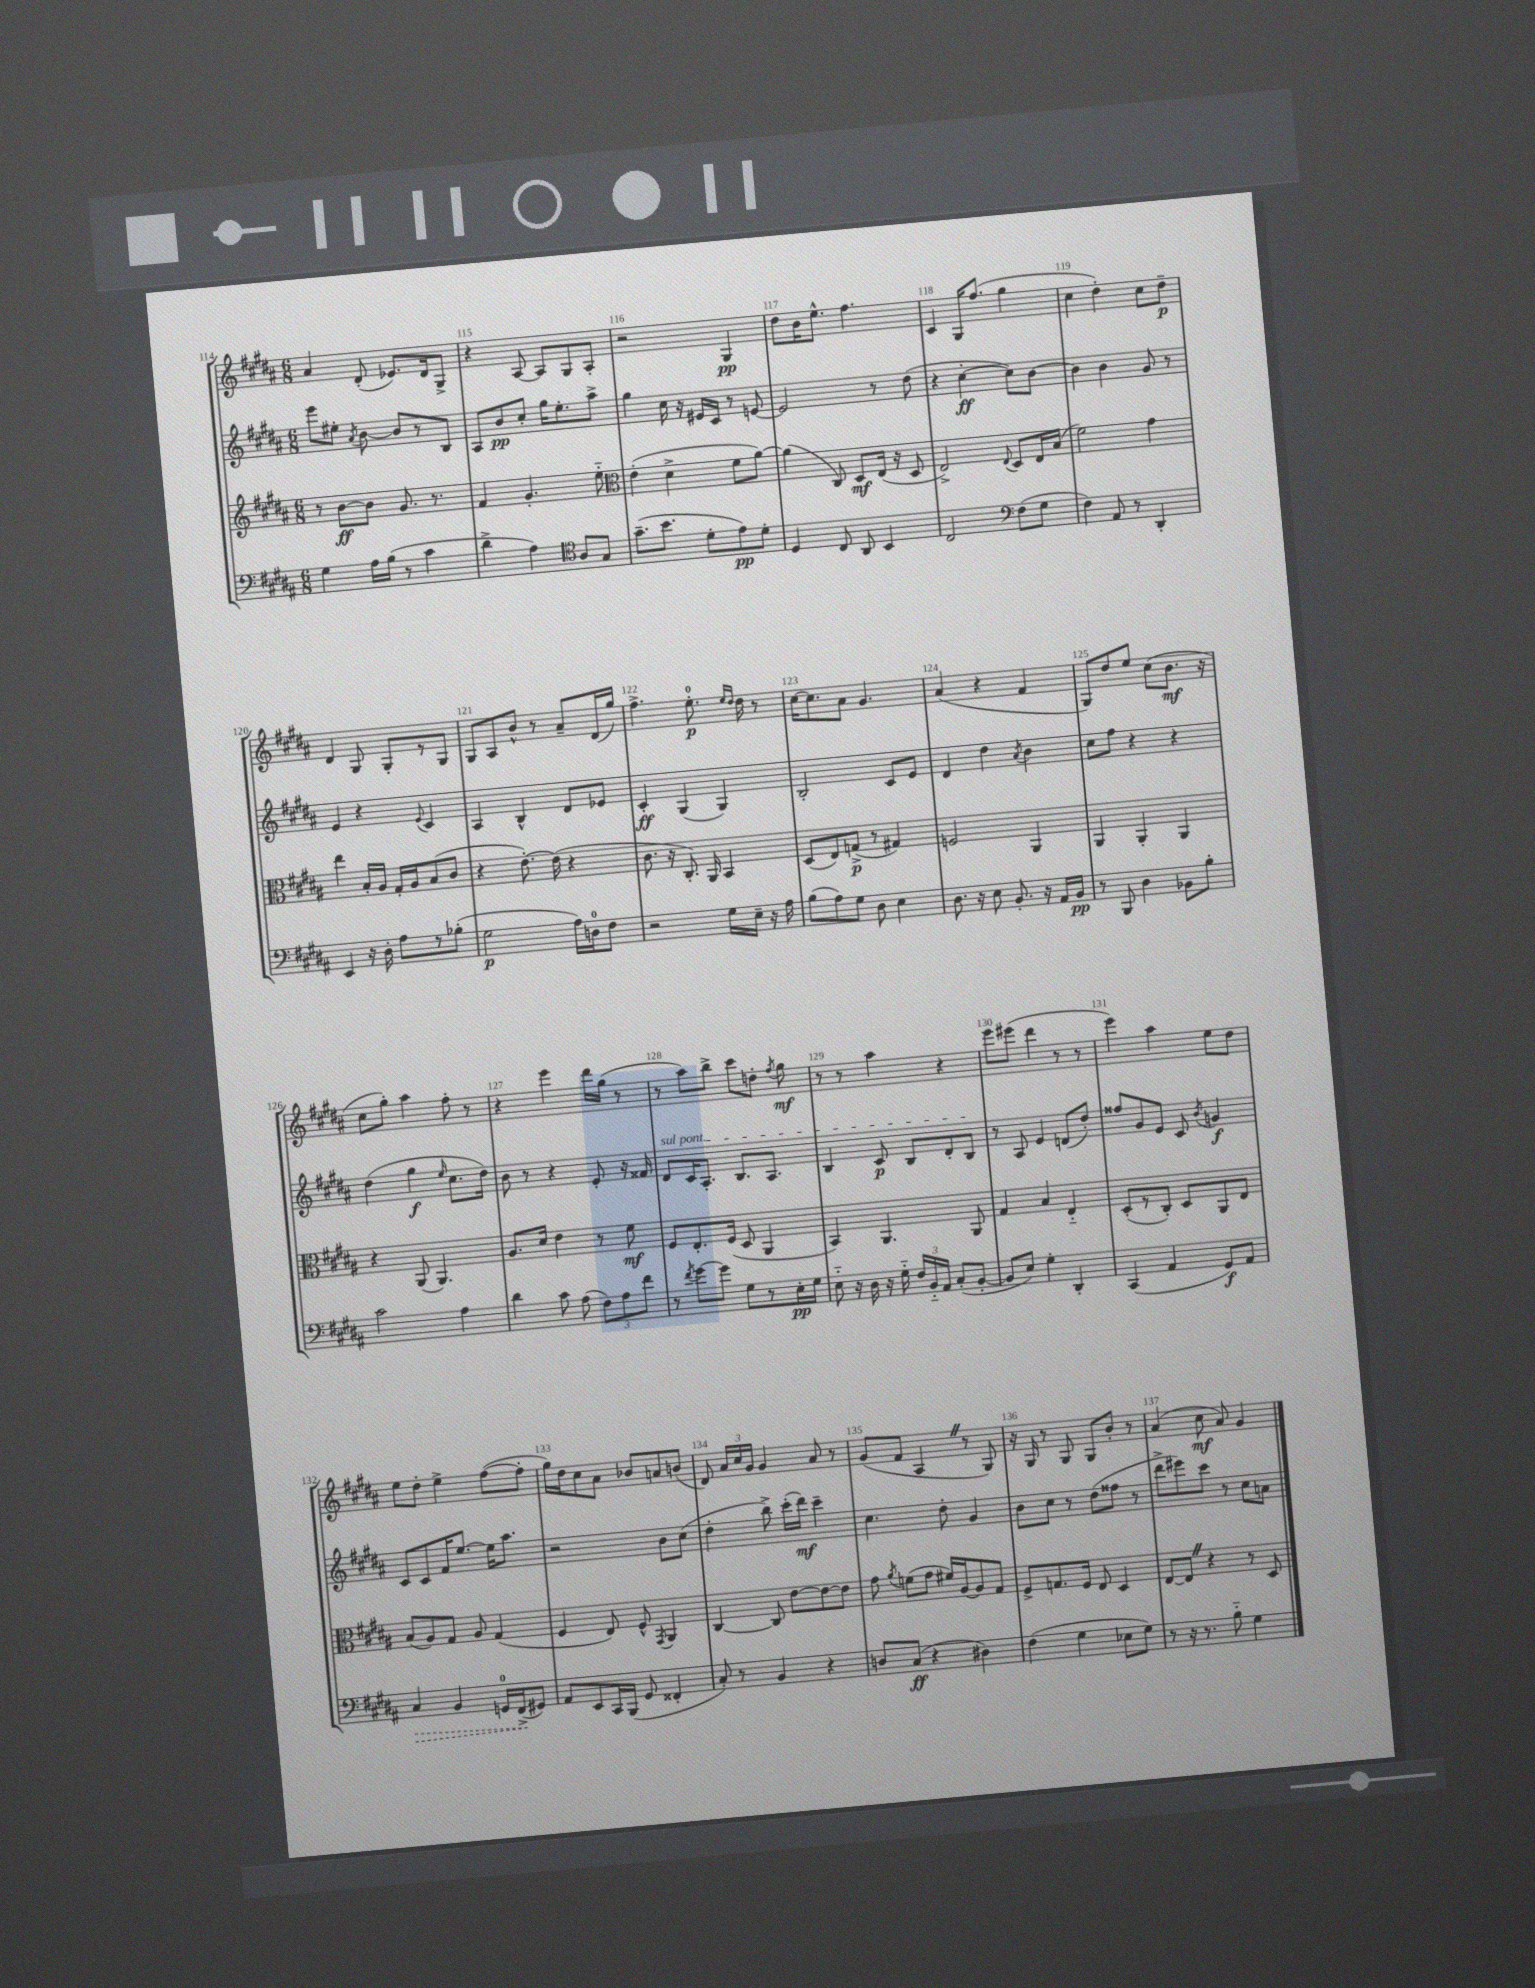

**kern	**kern	**kern	**kern
*staff4	*staff3	*staff2	*staff1
*clefF4	*clefG2	*clefG2	*clefG2
*k[f#c#g#d#a#]	*k[f#c#g#d#a#]	*k[f#c#g#d#a#]	*k[f#c#g#d#a#]
*M6/8	*M6/8	*M6/8	*M6/8
4G#\	8r	8eee\L	4a#/
.	[8b\L	8ee#'\J	.
.	.	8qa#/	.
16A#\LL	8b\]J	[8b\	(8d#'/
(16B\JJ	.	.	.
8r	8.g#/	8b/]L	8.e-/L)
4c#\	.	8r	.
.	8.r	.	16d#/k
.	.	8B/J	8G#^/J
=	=	=	=
4d#^\	4f#/	8A#/L	4r
.	.	8b/	.
4A#\)	4.g#'/	8cc#'/J	[8A#/
.	.	16gg#\LK	8A#/]L
.	.	8.ee'\	.
*clefC4	*	*	*
8A#/L	.	.	8G#/
8G#/J	8ee'~\	8aa#^\J	8A#'/J
=	=	=	=
*	*clefC3	*	*
(8.g#~\L	(4e'\	4gg#\	2r
8.b\J	.	.	.
.	4d#^\	16cc#\	.
.	.	16r	.
8d#'\L	.	16e#/LL	.
.	.	16c#/JJ	.
8e\)	8f#\L	8r	4G#/
8d#'\J	[8a#\J)	[8e/	.
=	=	=	=
4D#/	(4a#\]	2e/]	8dd#\L
.	.	.	16b\K
.	.	.	8.ee^^\J
8C#/	8C#/)	.	.
8AA#/	8D#/L	.	4.ff#\
4BB/	(16E/Jk	8r	.
.	16r	.	.
.	8D#/	(8dd#\	.
=	=	=	=
2C#/	2E^/)	4r	4c#/
.	.	[4cc#'\	16G#/LK
.	.	.	(8.ff#/J
*clefF4	*	*	*
.	8qqE/	.	.
(8F#\L	8D#/L	8cc#\]L)	4gg#\
8G#\J	16E/L	[8b\J	.
.	(16B/JJ	.	.
=	=	=	=
4F#\)	2f#\)	4b\]	4cc#\
8AA#/	.	4b\	4dd#'\)
8r	.	.	.
4DD#'/	4g#\	8g#/	8cc#\L
.	.	8r	8dd#~\J
=	=	=	=
4EE/	4ee\	4e/	4d#/
16r	16B'/LL	4r	8G#/
16D#'\	16A#/JJ	.	.
8A#\L	16G#'/LL	.	8G#'/L
.	16A#/J	.	.
.	.	8qqe/	.
8r	(8B/	4c#/	8r
(8B-'\J	8c#/J	.	8G#/J
=	=	=	=
2G#\	4r	4A#/	8G#/L
.	.	.	8A#/
.	[8.e'\)	4B^^/	8b^^/J
.	.	.	8r
.	(16e\]	.	.
16A#\LL)	4r	8d#/L	8a#~/L
16D\J	.	.	.
8F#\J	.	8e-/J	(16d#/L
.	.	.	16gg#/JJ)
=	=	=	=
2r	8.c#\	4c#'/	4.ff#^\
.	16r	.	.
.	8.C#'/)	(4G#/	.
.	.	.	8.ee'\
.	16AA#/	.	.
16G#\LL	4BB/	4G#/)	.
.	.	.	16qqee/LL
.	.	.	16qqdd#/JJ
16E~\JJ	.	.	16dd#\
16r	.	.	8r
16A#\	.	.	.
=	=	=	=
(8B\L	(8D#/L	2B'/	[16cc#\LK
.	.	.	8.cc#\]
8A#\)	8E/)	.	.
8G#\J	(8G^/J	.	8a#\J
8D#\	8r	.	4.g#/
4E\	4G#/)	8c#/L	.
.	.	8e/J	.
=	=	=	=
8.D#\	2F/	4d#/	(4a#/
16r	.	.	.
8E\	.	4dd#\	4r
8.BB'/	.	.	.
.	.	8qa#/	.
.	4AA#/	4b\	4f#/
16r	.	.	.
16AA#/LL	.	.	.
16BB/JJ	.	.	.
=	=	=	=
8r	4AA#/	8cc#\L	8G#/L)
8BBB/	.	8ff#\J	8dd#/
4D#\	4AA#'/	4r	8ee/J
.	.	.	(8cc#\L
8BB-\L	4AA#/	4r	8.b\J
8B'\J	.	.	.
.	.	.	16r
=	=	=	=
2c#\	4r	(4dd#\	8cc#\L
.	.	.	8gg#'\J)
.	(8AA#/	4gg#\	4aa#\
.	4.AA#/)	.	.
.	.	16qqee/	.
4A#\	.	8.cc#\L	8ff#'\
.	.	.	8r
.	.	16dd#\Jk)	.
=	=	=	=
4d#\	8.A#/L	8b\	4r
.	.	8r	.
.	16d#/Jk	.	.
8c#\	4e\	4r	4eee\
(8A#\	.	.	.
12F#\L)	8r	8e'/	16ddd#\LL
.	.	.	(16gg#\JJ
12A#\	.	.	.
.	8f#\	16r	8r
12f#\J	.	.	.
.	.	16f##/	.
=	=	=	=
8r	8F#/L	8d#/L	8r
8qf#/	.	.	.
[8g#\L	8.E'/	16c#/K	8aa#\L)
.	.	8.A#'/J	.
8g#\]J	.	.	8bb^\J
.	(16F#/Jk	.	.
8G#\L	8D#/	8.B/L	8ccc#\L
8r	4AA#/	.	8dd'\J
.	.	8.A#/J	.
.	.	.	8qff#/
16E'\L	.	.	8gg#\
16G#\JJ	.	.	.
=	=	=	=
8E'~\	4BB/)	4B/	8r
16r	.	.	8r
16D#\	.	.	.
16r	4.AA#/	8c#/	4aa#\
16G#'~\	.	.	.
24F#/LL	.	8B/L	.
24BB'~/	.	.	.
24AA#/JJ	.	.	.
(8C#'/L	.	8d#'/	4r
[8BB'/J	8AA#/	8B/J	.
=	=	=	=
8BB/]L	4G#/	8r	8eee\L
8E/J)	.	8A#/	(8eee#\J
4G#'\	4B/	4e/	4ddd#\
4DD#'/	4E'~/	(8d/L	8r
.	.	8dd#'/J)	8r
=	=	=	=
(4CC#/	(8D#'/L	8ff##/L	4eee\)
.	8r	8g#/	.
4AA#/	8C#'/J)	8e/J	4aa#\
.	8D#/L	8c#/	.
.	.	8qb/	.
8GG#/L)	8AA#/	4g/	8ee\L
8AA#/J	8E/J	.	8dd#\J
=	=	=	=
4C#/	(8B/L	8c#/L	8ee\L
.	8A#/)	8c#/	8dd#'\J
4BB/	8G#/J	16f#/K	4ee^\
.	.	[8.ee/J	.
.	8A#/	.	.
16GG/LL	(4G#/	16ee\]LK	([8ff#\L
(16FF#^/J	.	8.aa#\J	.
8GG#/J)	.	.	8ff#'\]J
=	=	=	=
8AA#/L	4F#/	2r	16gg#\LL)
.	.	.	16dd#\J
8EE/	.	.	8cc#\
16CC#/L	8E/)	.	8a#\J
(16BBB/JJ	.	.	.
8GG#/	8F#^^/	.	8b-/L
.	8qGG#/	.	.
4FF##'/	4AA#/	8b\L	8a/
.	.	(8cc#\J	(8b/J
=	=	=	=
8C#'/)	[4C#/	4dd#'\	8d#/)
8r	.	.	24a#/LL
.	.	.	24cc#/
.	.	.	24g#/JJ
4BB/	8C#/]	8bb^\)	4g#/
.	[8e\L	(16ccc#'\LL	.
.	.	16ddd#\JJ)	.
4r	8e\_	4ccc#~\	8a#/
.	8e\]J	.	8r
=	=	=	=
8D/L	8g#\	4.cc#\	(8g#/L
.	8qa#/	.	.
(8C#/J	(8f\L	.	8f#/J
4r	8g#\J	.	4A#/
.	16f#/LL)	8dd#'\	.
.	[16A#/J	.	.
4D#\)	8A#/]	4g#/	8r
.	8G#/J	.	8G#/)
=	=	=	=
(4F#\	8F#^/L	8b\L	16r
.	.	.	16G#/
.	8.G/	8cc#\J	8r
4G#\	.	8r	8G#/
.	16F#/Jk	.	.
.	8E/	(8dd#\L	8G#/L
8E-\L	4D#/	8ff##\J	8b'/J
8G#\J)	.	8r	8r
=	=	=	=
8r	[8E/L	8ddd#^\L	(4a#/
16r	8E/]J	8eee#\)	.
8.r	.	.	.
.	4r	8ccc#\J	8cc#\
8B'~\	.	8r	8a#/)
4G#\	8r	8cc#\L	4g#/
.	8D#/	8a\J	.
==	==	==	==
*-	*-	*-	*-
